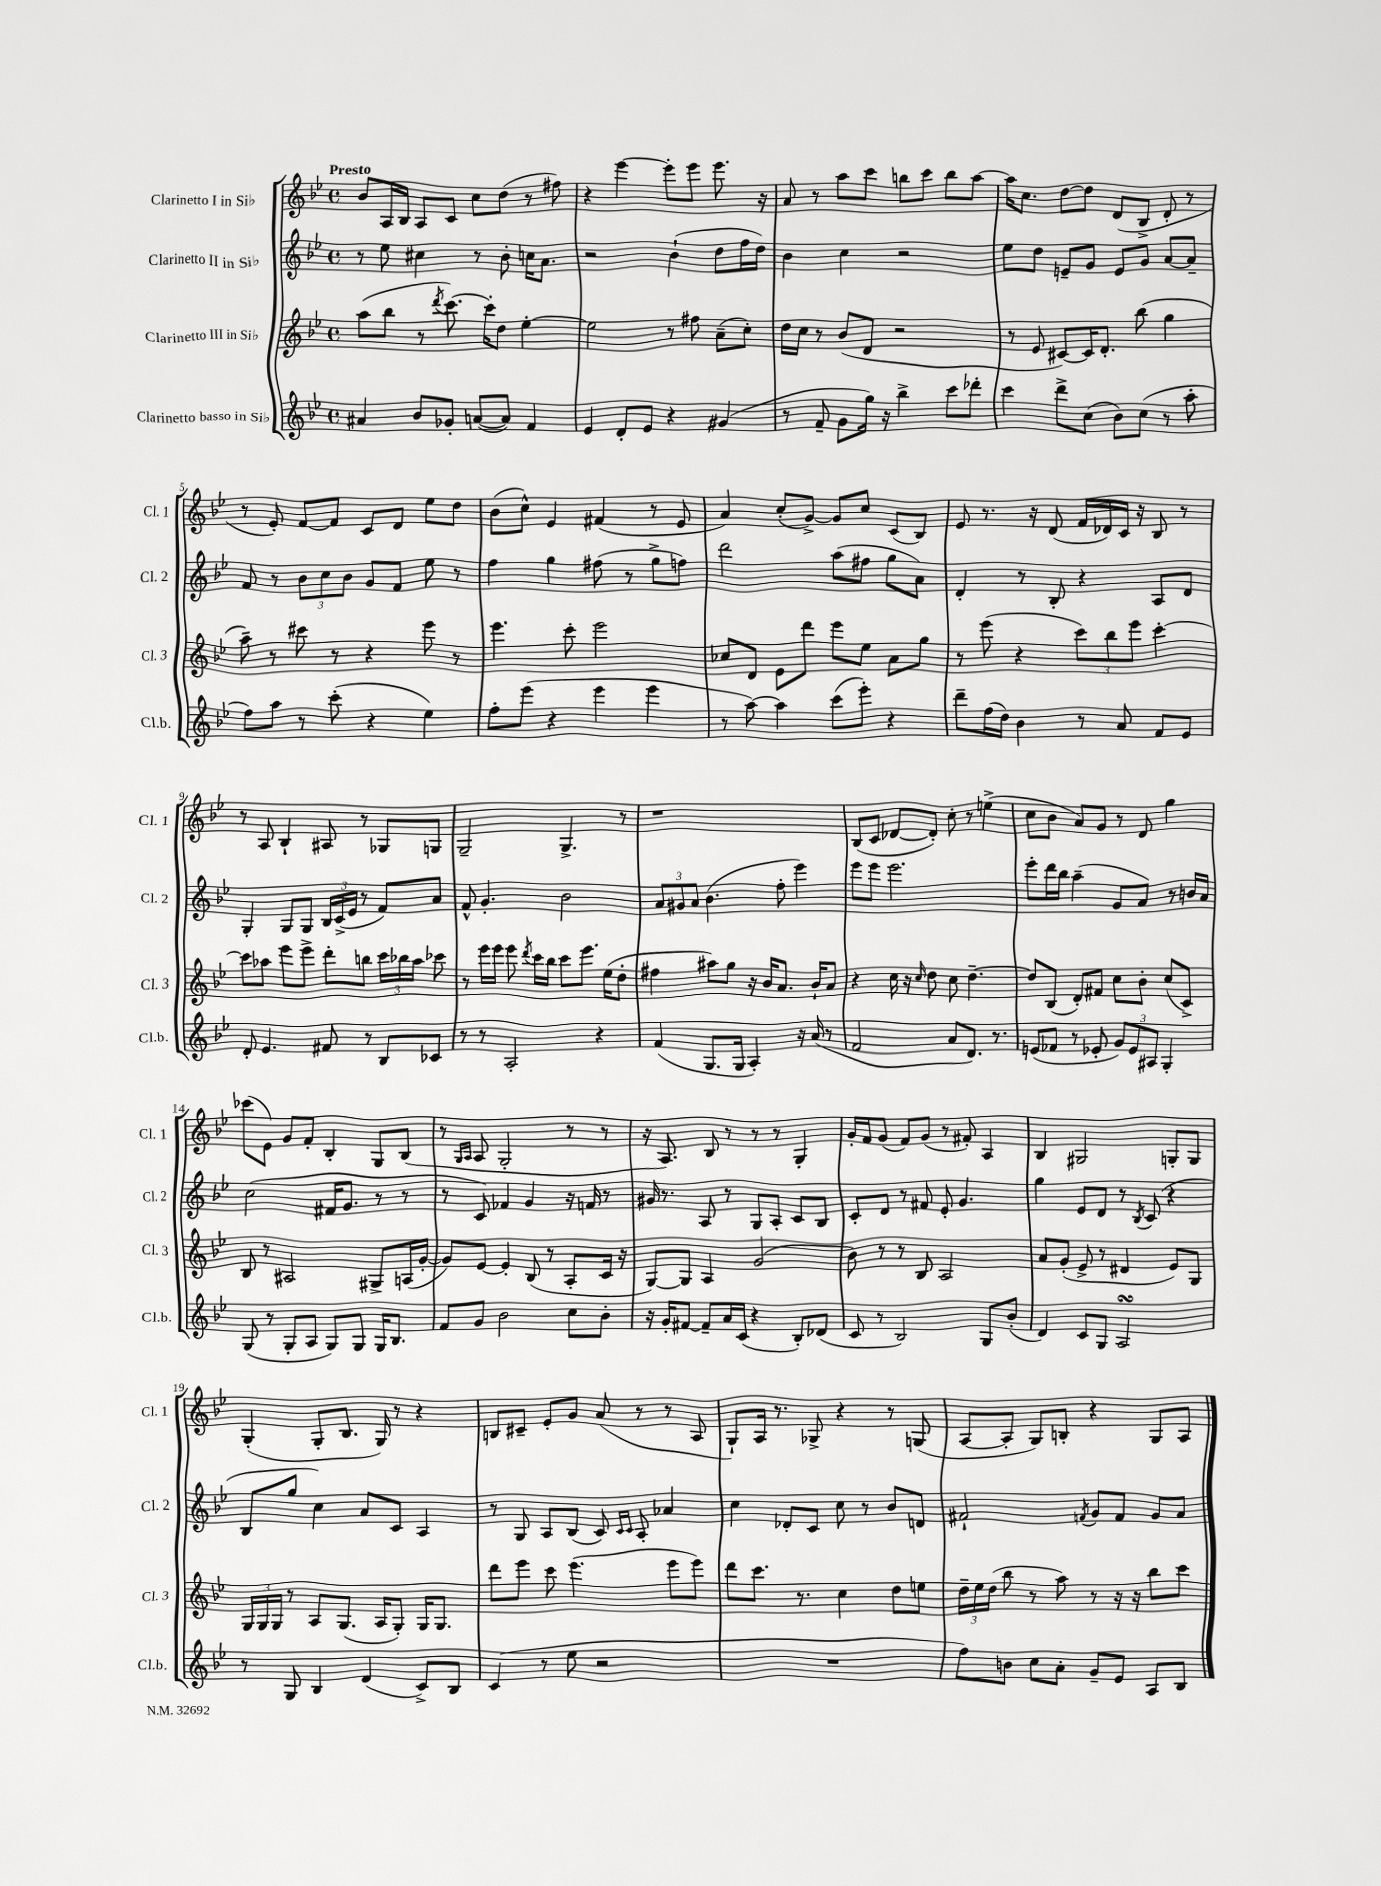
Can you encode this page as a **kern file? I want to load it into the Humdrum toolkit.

**kern	**kern	**kern	**kern
*part4	*part3	*part2	*part1
*staff4	*staff3	*staff2	*staff1
*I"Clarinetto basso in Si♭	*I"Clarinetto III in Si♭	*I"Clarinetto II in Si♭	*I"Clarinetto I in Si♭
*I'Cl.b.	*I'Cl. 3	*I'Cl. 2	*I'Cl. 1
*clefG2	*clefG2	*clefG2	*clefG2
*k[b-e-]	*k[b-e-]	*k[b-e-]	*k[b-e-]
*M4/4	*M4/4	*M4/4	*M4/4
*met(c)	*met(c)	*met(c)	*met(c)
=1	=1	=1	=1
!	!	!	!LO:TX:a:B:t=Presto
4a#X/	(8aa\L	8r	8b-/L
.	8bb-\J	8ee-\	16A/L
.	.	.	16B-/JJ
8b-/L	8r	4cc#X\	8A/L
.	8qddd/	.	.
8g-X'/J	[8.ccc\)	.	8c/J
([8an/L	.	8r	8cc\L
.	16ccc'\KL]	.	.
8a/J])	8dd\J	8b-'\	(8dd\J
4f/	[4ee-'\	16ccn\KL	8r
.	.	8.a\J	.
.	.	.	8ff#X\)
=2	=2	=2	=2
4e-/	2ee-\]	2r	4r
8d'/L	.	.	[4eee-\
8e-/J	.	.	.
4r	8r	(4b-`\	8eee-'\L]
.	8ff#X\	.	8eee-\J
(4g#X/	(8a~\L	8dd\L	8.eee-\
.	8cc'\J)	16ff\L	.
.	.	16dd\JJ)	16r
=3	=3	=3	=3
8r	16dd\LL	4b-\	8a/
.	16cc\JJ	.	.
8f~/	8r	.	8r
8g\L	(8b-/L	4cc\	8aa\L
16gg\Jk)	8d/J	.	8ccc\J
16r	.	.	.
4bb-^\	2r	2r	8bbn\L
.	.	.	8ccc\J
8ccc\L	.	.	8bb\L
8ddd-X'\J	.	.	[8aa\J
=4	=4	=4	=4
4ccc\	8r	8ee-\L	16aa\KL]
.	.	.	8.cc\J
.	8e-/	8dd\J	.
8ddd^\L	[8c#X/L)	8en~/L	[8dd\L
(8cc\J	16c#/K]	8g/J	8dd\J]
.	8.d'/J	.	.
8b-\L)	.	8e/L	(8d/L
(8cc\J	(8bb-\	8g/J	8B-^/J
8r	4gg\	[8a/L	8d'/
8aa'\	.	8a~/J]	8r
!!LO:LB:g=z
=5	=5	=5	=5
8ff\L)	8aa~\)	8f/	8r
8aa\J	8r	8r	8e-'/)
8r	8ccc#X\	12b-\L	[8f/L
.	.	12cc\	.
(8ccc'\	8r	.	8f/J]
.	.	12b-\J	.
4r	4r	8g/L	8c/L
.	.	8f/J	8d/J
4ee-\)	8eee-\	8ee-\	8ee-\L
.	8r	8r	8dd\J
=6	=6	=6	=6
8ff'\L	4.eee-\	4ff\	(8b-\L
(8eee-\J	.	.	8cc^^\J)
4r	.	4gg\	4e-/
.	8ccc'\	.	.
4eee-\	2eee-\	(8ff#X\	(4f#X/
.	.	8r	.
4eee-\	.	8gg^\L	8r
.	.	8ffn\J)	8e-/
=7	=7	=7	=7
8r	8cc-X/L	2ddd\	4a/)
[8aa\)	8d/J	.	.
4aa\]	8e-\L	.	(8cc'/L
.	8ddd\J	.	[8g^/J)
(8ccc\L	8eee-\L	(8aa\L	8g/L]
8eee-'\J)	8ee-\J	8ff#X\J	8cc/J
4r	8a\L	8gg\L	(8c/L
.	8gg\J	8a\J)	8B-/J)
=8	=8	=8	=8
8ddd~\L	8r	4d'/	8e-/
(16ff\L	(8eee-\	.	8.r
16dd\JJ)	.	.	.
4b-\	4r	8r	.
.	.	.	16r
.	.	8B-'/	(8d/
8r	12ccc\L)	4r	16f/LL
.	.	.	16d-X/)
.	12bb-\	.	.
8a/	.	.	16c/JJ
.	12eee-\J	.	.
.	.	.	16r
8f/L	[4ccc'\	8A/L	8B-/
8e-/J	.	8d/J	8r
!!LO:LB:g=z
=9	=9	=9	=9
8d'/	8ccc\L]	4G'/	8r
4.e-/	8aa-X\J	.	8A/
.	8eee-\L	8G/L	4B-`/
.	8eee-^\J	8G/J	.
8f#X/	8ddd'\L	24B-/LL	8A#X/
.	.	(24c^/	.
.	.	24e-/JJ	.
8r	8bbn\J	8r	8r
8B-/L	24ccc\LL	8f/L)	8G-X/L
.	24bb-X\	.	.
.	24aa-\JJ	.	.
8c-X/J	8ccc-X\	8a/J	8Gn/J
=10	=10	=10	=10
8r	8r	8f^^/	2G~/
8r	16eee-\LL	4.g'/	.
.	16eee-\JJ	.	.
2A'/	8eee-\	.	.
.	8qddd/	.	.
.	16ccc\LL	.	.
.	16bb-\JJ	.	.
.	8ccc\L	2b-\	4.G^/
.	8.eee-\J	.	.
4r	.	.	.
.	(16ee-\KL	.	.
.	8dd'\J	.	8r
=11	=11	=11	=11
(4f/	4ff#X\	12a/L	1r
.	.	12g#X/	.
.	.	12a/J	.
8.G/L	8aa#X\L)	(4.b-\	.
.	8gg\J	.	.
16G/Jk	.	.	.
4A'/)	16r	.	.
.	16b-/KL	.	.
.	8.a/J	8ff'\	.
16r	.	4eee-\)	.
(16a/	16b-`/KL	.	.
8r	8a/J	.	.
=12	=12	=12	=12
2f/	4r	8eee-\L	(8B-/L
.	.	8eee-\J	8c/J
.	16cc\	2.eee-\	[8d-X/L
.	16r	.	.
.	16qqcc/	.	.
.	8dd\	.	8d-'/J])
8a/L	8cc\	.	8cc'\
8.d/J)	[4.dd~\	.	8r
.	.	.	(4een^\
8.r	.	.	.
=13	=13	=13	=13
(8en/L	8dd/L]	8eee-'\L	8cc\L
8f-X/J	(8B-/J	16ddd\L	8b-\J
.	.	16bb-\JJ	.
8r	8d'/L)	(4aa~\	8a/L)
8e-X'/	8f#X/J	.	8g/J
12g/L)	8cc\L	8g/L	8r
12e-/	.	.	.
.	8b-'\J	8a/J)	8d/
12A#X/J	.	.	.
4G'/	(8cc/L	8r	4gg\
.	8c^/J)	16bn/LL	.
.	.	16a/JJ	.
!!LO:LB:g=z
=14	=14	=14	=14
(8G/	8B-/	(2cc\	(8ccc-X\L
8r	8r	.	8e-\J)
8G'/L	2A#X/	.	8g/L
8A/J	.	.	8f'/J
8G/L)	.	16f#X/KL	4B-'/
.	.	8.g/J	.
8G/J	.	.	.
16G/KL	8G#X^/L	8r	8G/L
8.B-/J	.	.	.
.	(16An/L	8r	(8B-/J
.	[16g'/JJ	.	.
=15	=15	=15	=15
8f/L	8g/L])	8r	8r
.	.	.	16qqG/LL
.	.	.	16qqA/JJ
8g/J	[8e-/J	8c/)	8A/
2b-\	4e-'/]	4f-X/	2G'/
.	(8B-/	4g/	.
.	8r	.	.
8cc\L	8A'/L	16r	8r
.	.	16fn/	.
8b-'\J	16c/Jk	8r	8r
.	16r	.	.
=16	=16	=16	=16
16r	[8G/L)	16g#X/	16r
16g'/KL	.	8.r	8.A/)
[8f#X/J	8G/J]	.	.
8f#~/L]	4A/	8A/	8B-/
16a/L	.	8r	8r
(16c/JJ	.	.	.
4r	(2g/	8G/L	8r
.	.	8A'/J	8r
8B-'/L)	.	8c/L	4G'/
(8d-X/J	.	8B-/J	.
=17	=17	=17	=17
8c/	8b-\)	8c'/L	16g'/LL
.	.	.	16f/J
8r	8r	8d/J	(8g/J
2B-/)	8r	8r	8f/L)
.	8B-/	8f#X/	(8g/J
.	2A/	8e-'/	8r
.	.	4.g/	8f#X'/)
8G/L	.	.	4A/
(8b-'/J	.	.	.
=18	=18	=18	=18
4d/)	8a/L	4gg\	4B-/
.	(8g'/J	.	.
8c/L	8e-^/	8e-/L	2G#X/
8G/J	8r	8d/J	.
2AsSsS/	4d#X/	8r	.
.	.	8qB-/	.
.	.	(8c/	.
.	8e-/L)	4r	8Gn'/L
.	8G/J	.	8G/J
!!LO:LB:g=z
=19	=19	=19	=19
8r	24G/LL	8B-/L	(4G'/
.	24G/	.	.
.	24G/JJ	.	.
8G/	8r	8gg/J	.
4B-/	8A/L	4cc\)	8G'/L
.	(8.G/J	.	8.B-/J
(4d/	.	8a/L	.
.	16A/KL	.	16G/)
.	8G'/J)	8c/J	8r
8c^/L)	16G/KL	4A/	4r
.	8.G/J	.	.
8B-/J	.	.	.
=20	=20	=20	=20
(4c/	8ddd\L	8r	8Bn/L
.	8eee-\J	8G/	8c#X~/J
8r	8ccc\	8A/L	8e-'/L
8ee-\	(4.eee-\	(8B-/J	8g/J
2r	.	8c/)	(8a/
.	.	16qqc/LL	.
.	.	16qqc/JJ	.
.	.	8A'/	8r
.	8eee-\L	4a-X/	8r
.	8eee-\J)	.	8A/
=21	=21	=21	=21
1r	8ddd\L	4cc\	8G`/L)
.	8.ccc\J	.	16A/Jk
.	.	.	8.r
.	.	8d-X'/L	.
.	8.r	.	.
.	.	8c/J	8G-X^/
.	4cc\	8cc\	4r
.	.	8r	.
.	8dd\L	8b-/L	8r
.	8een\J	8dn/J	(8Gn/
=22	=22	=22	=22
8ff\L)	24dd~\LL	2f#X`/	[8A/L
.	24ee-\	.	.
.	(24dd\JJ	.	.
8bn\J	8bb-\	.	8A'/J]
8cc\L	8r	.	8G/L)
8a'\J	8aa\)	.	8Bn'/J
.	.	8qfn/	.
8g~/L	8r	8g/L	4r
8e-/J	16r	8f/J	.
.	16r	.	.
8A/L	8bb-\L	8g/L	8G/L
8B-/J	8ccc\J	8a/J	8A/J
==	==	==	==
*-	*-	*-	*-
